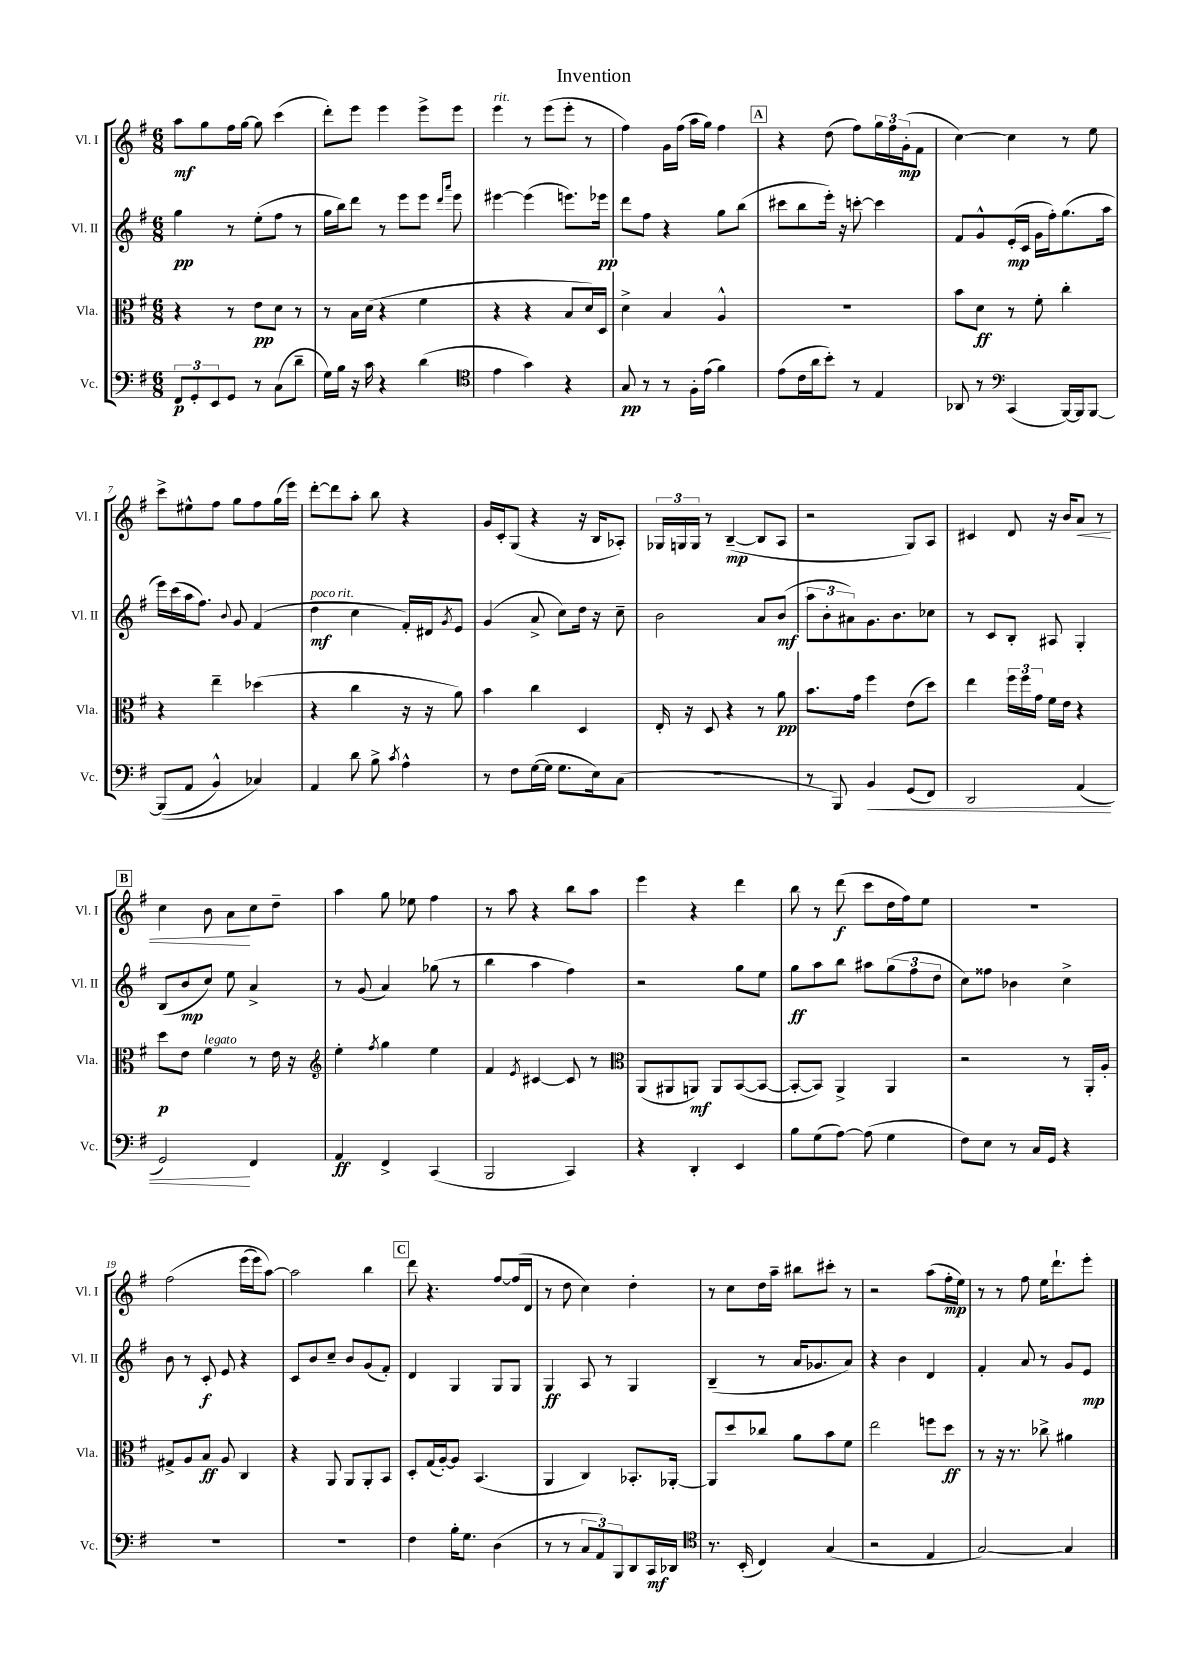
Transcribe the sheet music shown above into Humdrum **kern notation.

**kern	**dynam	**kern	**dynam	**kern	**dynam	**kern	**dynam
*part4	*part4	*part3	*part3	*part2	*part2	*part1	*part1
*staff4	*staff4	*staff3	*staff3	*staff2	*staff2	*staff1	*staff1
*I"Vc.	*	*I"Vla.	*	*I"Vl. II	*	*I"Vl. I	*
*I'Vc.	*	*I'Vla.	*	*I'Vl. II	*	*I'Vl. I	*
*clefF4	*	*clefC3	*	*clefG2	*	*clefG2	*
*k[f#]	*	*k[f#]	*	*k[f#]	*	*k[f#]	*
*M6/8	*	*M6/8	*	*M6/8	*	*M6/8	*
=1	=1	=1	=1	=1	=1	=1	=1
12FF#/L	p	4r	.	4gg\	pp	8aa\L	mf
12GG'/	.	.	.	.	.	.	.
.	.	.	.	.	.	8gg\	.
12EE/	.	.	.	.	.	.	.
8GG/J	.	8r	.	8r	.	16ff#\L	.
.	.	.	.	.	.	[16gg\JJ	.
8r	.	8e\L	pp	(8ee'\L	.	8gg\]	.
(8C\L	.	8d\J	.	8ff#\J	.	(4ccc\	.
8d~\J	.	8r	.	8r	.	.	.
=2	=2	=2	=2	=2	=2	=2	=2
16G\LL)	.	8r	.	16gg\LL	.	8ddd'\L)	.
16B\JJ	.	.	.	16bb\J)	.	.	.
16r	.	16B\LL	.	8ddd\J	.	8eee\J	.
16c\	.	(16d\JJ	.	.	.	.	.
4r	.	4r	.	8r	.	4eee\	.
.	.	.	.	8eee\L	.	.	.
(4d\	.	4f#\	.	8eee\J	.	8eee^\L	.
.	.	.	.	16qqddd/LL	.	.	.
.	.	.	.	16qqaaa/JJ	.	.	.
.	.	.	.	8eee\	.	8eee\J	.
=3	=3	=3	=3	=3	=3	=3	=3
*clefC4	*	*	*	*	*	*	*
!	!	!	!	!	!	!LO:TX:a:i:t=rit.	!
4e\	.	4r	.	[4eee#X\	.	4eee\	.
4g\)	.	4r	.	(4eee#\]	.	8r	.
.	.	.	.	.	.	(8eee\L	.
4r	.	8B/L	.	8.eeen\L)	.	8eee'\J	.
.	.	16d/L)	.	.	.	8r	.
.	.	16D/JJ	.	16eee-X\Jk	pp	.	.
=4	=4	=4	=4	=4	=4	=4	=4
8G/	pp	4d^\	.	8ddd\L	.	4ff#\)	.
8r	.	.	.	8ff#\J	.	.	.
8r	.	4B/	.	4r	.	16g\LL	.
.	.	.	.	.	.	(16ff#\JJ	.
16F#'\LL	.	.	.	.	.	16aa\LL	.
(16e\JJ	.	.	.	.	.	16gg\JJ)	.
4f#\)	.	4A^^/	.	8gg\L	.	4ff#\	.
.	.	.	.	(8bb\J	.	.	.
!!LO:REH:place=s1:t=A
=5	=5	=5	=5	=5	=5	=5	=5
(8e\L	.	2.r	.	8ccc#X\L	.	4r	.
16c\L	.	.	.	8bb\	.	.	.
16a\J	.	.	.	.	.	.	.
8b'\J)	.	.	.	16eee'\Jk)	.	(8dd\	.
.	.	.	.	16r	.	.	.
8r	.	.	.	[8cccn'\	.	8ff#\L)	.
4E/	.	.	.	4ccc\]	.	24gg\L	.
.	.	.	.	.	.	24ff#\	.
.	.	.	.	.	.	(24g'\J	mp
.	.	.	.	.	.	8f#\J	.
=6	=6	=6	=6	=6	=6	=6	=6
8AA-X/	.	8b\L	.	8f#/L	.	[4cc\)	.
8r	.	8d\J	ff	8g^^/	.	.	.
*clefF4	*	*	*	*	*	*	*
(4CC/	.	8r	.	(16e'/L	mp	4cc\]	.
.	.	.	.	16c/JJ	.	.	.
.	.	8f#'\	.	16g\LL	.	.	.
.	.	.	.	16ff#'\J)	.	.	.
[16BBB/LL)	.	4cc'\	.	(8.gg\	.	8r	.
16BBB/J]	.	.	.	.	.	.	.
[8BBB/J	.	.	.	.	.	8ee\	.
.	.	.	.	16aa\Jk	.	.	.
!!LO:LB:g=z
=7	=7	=7	=7	=7	=7	=7	=7
((8BBB/L]	.	4r	.	16eee\LL)	.	8ccc^\L	.
.	.	.	.	(16ccc\	.	.	.
8AA/J	.	.	.	16aa\J	.	8ee#X^^\	.
.	.	.	.	8.ff#\J)	.	.	.
4BB^^/)	.	4ee~\	.	.	.	8ff#\J	.
.	.	.	.	8qqb/	.	.	.
.	.	.	.	8g/	.	8gg\L	.
4C-X/)	.	(4dd-X\	.	(4f#/	.	8ff#\	.
.	.	.	.	.	.	(16gg\L	.
.	.	.	.	.	.	16eee\JJ)	.
=8	=8	=8	=8	=8	=8	=8	=8
!	!	!	!	!LO:TX:a:i:t=poco rit.	!	!	!
4AA/	.	4r	.	4dd\	mf	[8ddd'\L	.
.	.	.	.	.	.	8ddd\]	.
8d\	.	4cc\	.	4cc\	.	8aa'\J	.
8B^\	.	.	.	.	.	8bb\	.
8qc/	.	.	.	.	.	.	.
4A^^\	.	16r	.	16f#'/LL)	.	4r	.
.	.	16r	.	16d#X/J	.	.	.
.	.	.	.	8qg/	.	.	.
.	.	8a\)	.	8e/J	.	.	.
=9	=9	=9	=9	=9	=9	=9	=9
8r	.	4b\	.	(4g/	.	16g/LL	.
.	.	.	.	.	.	16c'/J	.
8F#\L	.	.	.	.	.	(8G/J	.
([16G\L	.	4cc\	.	8a^/	.	4r	.
16G\JJ]	.	.	.	.	.	.	.
8.G\L	.	.	.	8cc\L)	.	.	.
.	.	4D/	.	16dd\Jk	.	16r	.
16E\k)	.	.	.	16r	.	16B/KL	.
(8C\J	.	.	.	8cc~\	.	8A-X'/J)	.
=10	=10	=10	=10	=10	=10	=10	=10
2.r	.	16E'/	.	2b\	.	24G-X/LL	.
.	.	.	.	.	.	24Gn/	.
.	.	16r	.	.	.	.	.
.	.	.	.	.	.	24G/JJ	.
.	.	8D/	.	.	.	8r	.
.	.	4r	.	.	.	([4B~/	mp
.	.	8r	.	8a/L	.	8B/L]	.
.	.	8a\	pp	(8b/J	mf	8A/J	.
=11	=11	=11	=11	=11	=11	=11	=11
8r	.	8.b\L	.	12aa\L	.	2r	.
.	.	.	.	12b'\	.	.	.
8BBB/)	.	.	.	.	.	.	.
.	.	.	.	12a#X\)	.	.	.
.	.	16g\Jk	.	.	.	.	.
!	!LO:HP:b	!	!	!	!	!	!
4BB/	<	4ff#\	.	8.g\	.	.	.
.	.	.	.	8.b\	.	.	.
(8GG/L	.	(8e\L	.	.	.	8G/L)	.
8FF#/J)	.	8dd\J)	.	8cc-X\J	.	8A/J	.
=12	=12	=12	=12	=12	=12	=12	=12
2DD/	.	4ee\	.	8r	.	4c#X/	.
.	.	.	.	8c/L	.	.	.
.	.	24ff#\LL	.	8B'/J	.	8d/	.
.	.	24ff#\	.	.	.	.	.
.	.	24g\JJ	.	.	.	.	.
.	.	16f#\LL	.	8A#X/	.	16r	.
.	.	16e\JJ	.	.	.	16b/KL	.
!	!	!	!	!	!	!	!LO:HP:b
(4AA/	.	4r	.	4G'/	.	8a/J	<
.	.	.	.	.	.	8r	.
!!LO:LB:g=z
!!LO:REH:place=s1:t=B
=13	=13	=13	=13	=13	=13	=13	=13
2GG/)	.	8dd\L	p	(8B/L	.	4cc\	.
.	.	8e\J	.	8b/	mp	.	.
!	!	!LO:TX:a:i:t=legato	!	!	!	!	!
.	.	4f#\	.	8cc/J)	.	8b\	.
.	.	.	.	8ee\	.	8a\L	.
4FF#/	[	8r	.	4a^/	.	8cc\	[
.	.	16e\	.	.	.	8dd~\J	.
.	.	16r	.	.	.	.	.
=14	=14	=14	=14	=14	=14	=14	=14
*	*	*clefG2	*	*	*	*	*
4AA/	ff	4ee'\	.	8r	.	4aa\	.
.	.	.	.	(8g/	.	.	.
.	.	8qff#/	.	.	.	.	.
4FF#^/	.	4gg\	.	4a/)	.	8gg\	.
.	.	.	.	.	.	8ee-X\	.
(4CC/	.	4ee\	.	(8gg-X\	.	4ff#\	.
.	.	.	.	8r	.	.	.
=15	=15	=15	=15	=15	=15	=15	=15
2BBB/	.	4f#/	.	4bb\	.	8r	.
.	.	.	.	.	.	8aa\	.
.	.	8qe/	.	.	.	.	.
.	.	[4c#X/	.	4aa\	.	4r	.
4CC/)	.	8c#/]	.	4ff#\)	.	8bb\L	.
.	.	8r	.	.	.	8aa\J	.
=16	=16	=16	=16	=16	=16	=16	=16
*	*	*clefC3	*	*	*	*	*
4r	.	(8AA/L	.	2r	.	4eee\	.
.	.	8AA#X/	.	.	.	.	.
4DD'/	.	8AAn/J)	mf	.	.	4r	.
.	.	8AA/L	.	.	.	.	.
4EE/	.	([8BB/	.	8gg\L	.	4ddd\	.
.	.	8BB/J_	.	8ee\J	.	.	.
=17	=17	=17	=17	=17	=17	=17	=17
8B\L	.	8BB'/L_	.	8gg\L	ff	8bb\	.
(8G\	.	8BB/J])	.	8aa\	.	8r	.
[8A\J)	.	4AA^/	.	8bb\J	.	(8ddd\	f
(8A\]	.	.	.	8aa#X\L	.	8ccc\L	.
4G\	.	4AA/	.	(12gg\	.	16dd\L	.
.	.	.	.	.	.	16ff#\J)	.
.	.	.	.	12ff#\	.	.	.
.	.	.	.	.	.	8ee\J	.
.	.	.	.	12dd\J	.	.	.
=18	=18	=18	=18	=18	=18	=18	=18
8F#\L)	.	2r	.	8cc\L)	.	2.r	.
8E\J	.	.	.	8ff##X\J	.	.	.
8r	.	.	.	4b-X\	.	.	.
16C/LL	.	.	.	.	.	.	.
16GG/JJ	.	.	.	.	.	.	.
4r	.	8r	.	4cc^\	.	.	.
.	.	16AA'/LL	.	.	.	.	.
.	.	16A'/JJ	.	.	.	.	.
!!LO:LB:g=z
=19	=19	=19	=19	=19	=19	=19	=19
2.r	.	8G#X^/L	.	8b\	.	(2ff#\	.
.	.	8A/	.	8r	.	.	.
.	.	8B/J	ff	8c'/	f	.	.
.	.	8A/	.	8e/	.	.	.
.	.	4C/	.	4r	.	(16eee\LL	.
.	.	.	.	.	.	16eee\J)	.
.	.	.	.	.	.	[8aa\J)	.
=20	=20	=20	=20	=20	=20	=20	=20
2.r	.	4r	.	8c/L	.	2aa\]	.
.	.	.	.	8b/	.	.	.
.	.	8AA/	.	8cc~/J	.	.	.
.	.	8AA/L	.	8b/L	.	.	.
.	.	8AA'/	.	(8g/	.	4bb\	.
.	.	8BB/J	.	8f#'/J)	.	.	.
!!LO:REH:place=s1:t=C
=21	=21	=21	=21	=21	=21	=21	=21
4F#\	.	8D'/L	.	4d/	.	8ddd\	.
.	.	(16G/L	.	.	.	4.r	.
.	.	[16A'/J)	.	.	.	.	.
16B'\KL	.	8A/J]	.	4G/	.	.	.
8.G\J	.	.	.	.	.	.	.
.	.	(4.BB/	.	.	.	.	.
(4D\	.	.	.	8G/L	.	[8ff#/L	.
.	.	.	.	8G/J	.	(16ff#/L]	.
.	.	.	.	.	.	16d/JJ	.
=22	=22	=22	=22	=22	=22	=22	=22
8r	.	4AA/	.	4G/	ff	8r	.
8r	.	.	.	.	.	8dd\	.
12C/L	.	4C/)	.	8A/	.	4cc\)	.
12AA/)	.	.	.	.	.	.	.
.	.	.	.	8r	.	.	.
12BBB/	.	.	.	.	.	.	.
8DD/	.	8.BB-X'/L	.	4G/	.	4dd'\	.
16CC/L	mf	.	.	.	.	.	.
16DD-X/JJ	.	[16AA-X'/Jk	.	.	.	.	.
=23	=23	=23	=23	=23	=23	=23	=23
*clefC4	*	*	*	*	*	*	*
8.r	.	8AA-/L]	.	(4B~/	.	8r	.
.	.	8dd/	.	.	.	8cc\L	.
(16BB'/	.	.	.	.	.	.	.
4C/)	.	8cc-X/J	.	8r	.	16dd\L	.
.	.	.	.	.	.	16aa~\JJ	.
.	.	8a\L	.	16a/KL	.	8bb#X\L	.
.	.	.	.	8.g-X/	.	.	.
(4G/	.	8b\	.	.	.	8ccc#X'\J	.
.	.	8f#\J	.	8a/J)	.	8r	.
=24	=24	=24	=24	=24	=24	=24	=24
2r	.	2ee\	.	4r	.	2r	.
.	.	.	.	4b\	.	.	.
4E/	.	8ffn\L	.	4d/	.	(8aa\L	.
.	.	8dd\J	ff	.	.	16ff#'\L	mp
.	.	.	.	.	.	16ee\JJ)	.
=25	=25	=25	=25	=25	=25	=25	=25
[2G/)	.	8r	.	4f#'/	.	8r	.
.	.	16r	.	.	.	8r	.
.	.	8.r	.	.	.	.	.
.	.	.	.	8a/	.	8ff#\	.
.	.	8cc-X^\	.	8r	.	16ee\KL	.
.	.	.	.	.	.	8.ddd`\	.
4G/]	.	4a#X\	.	8g/L	.	.	.
.	.	.	.	8e/J	mp	8eee'\J	.
==	==	==	==	==	==	==	==
*-	*-	*-	*-	*-	*-	*-	*-
